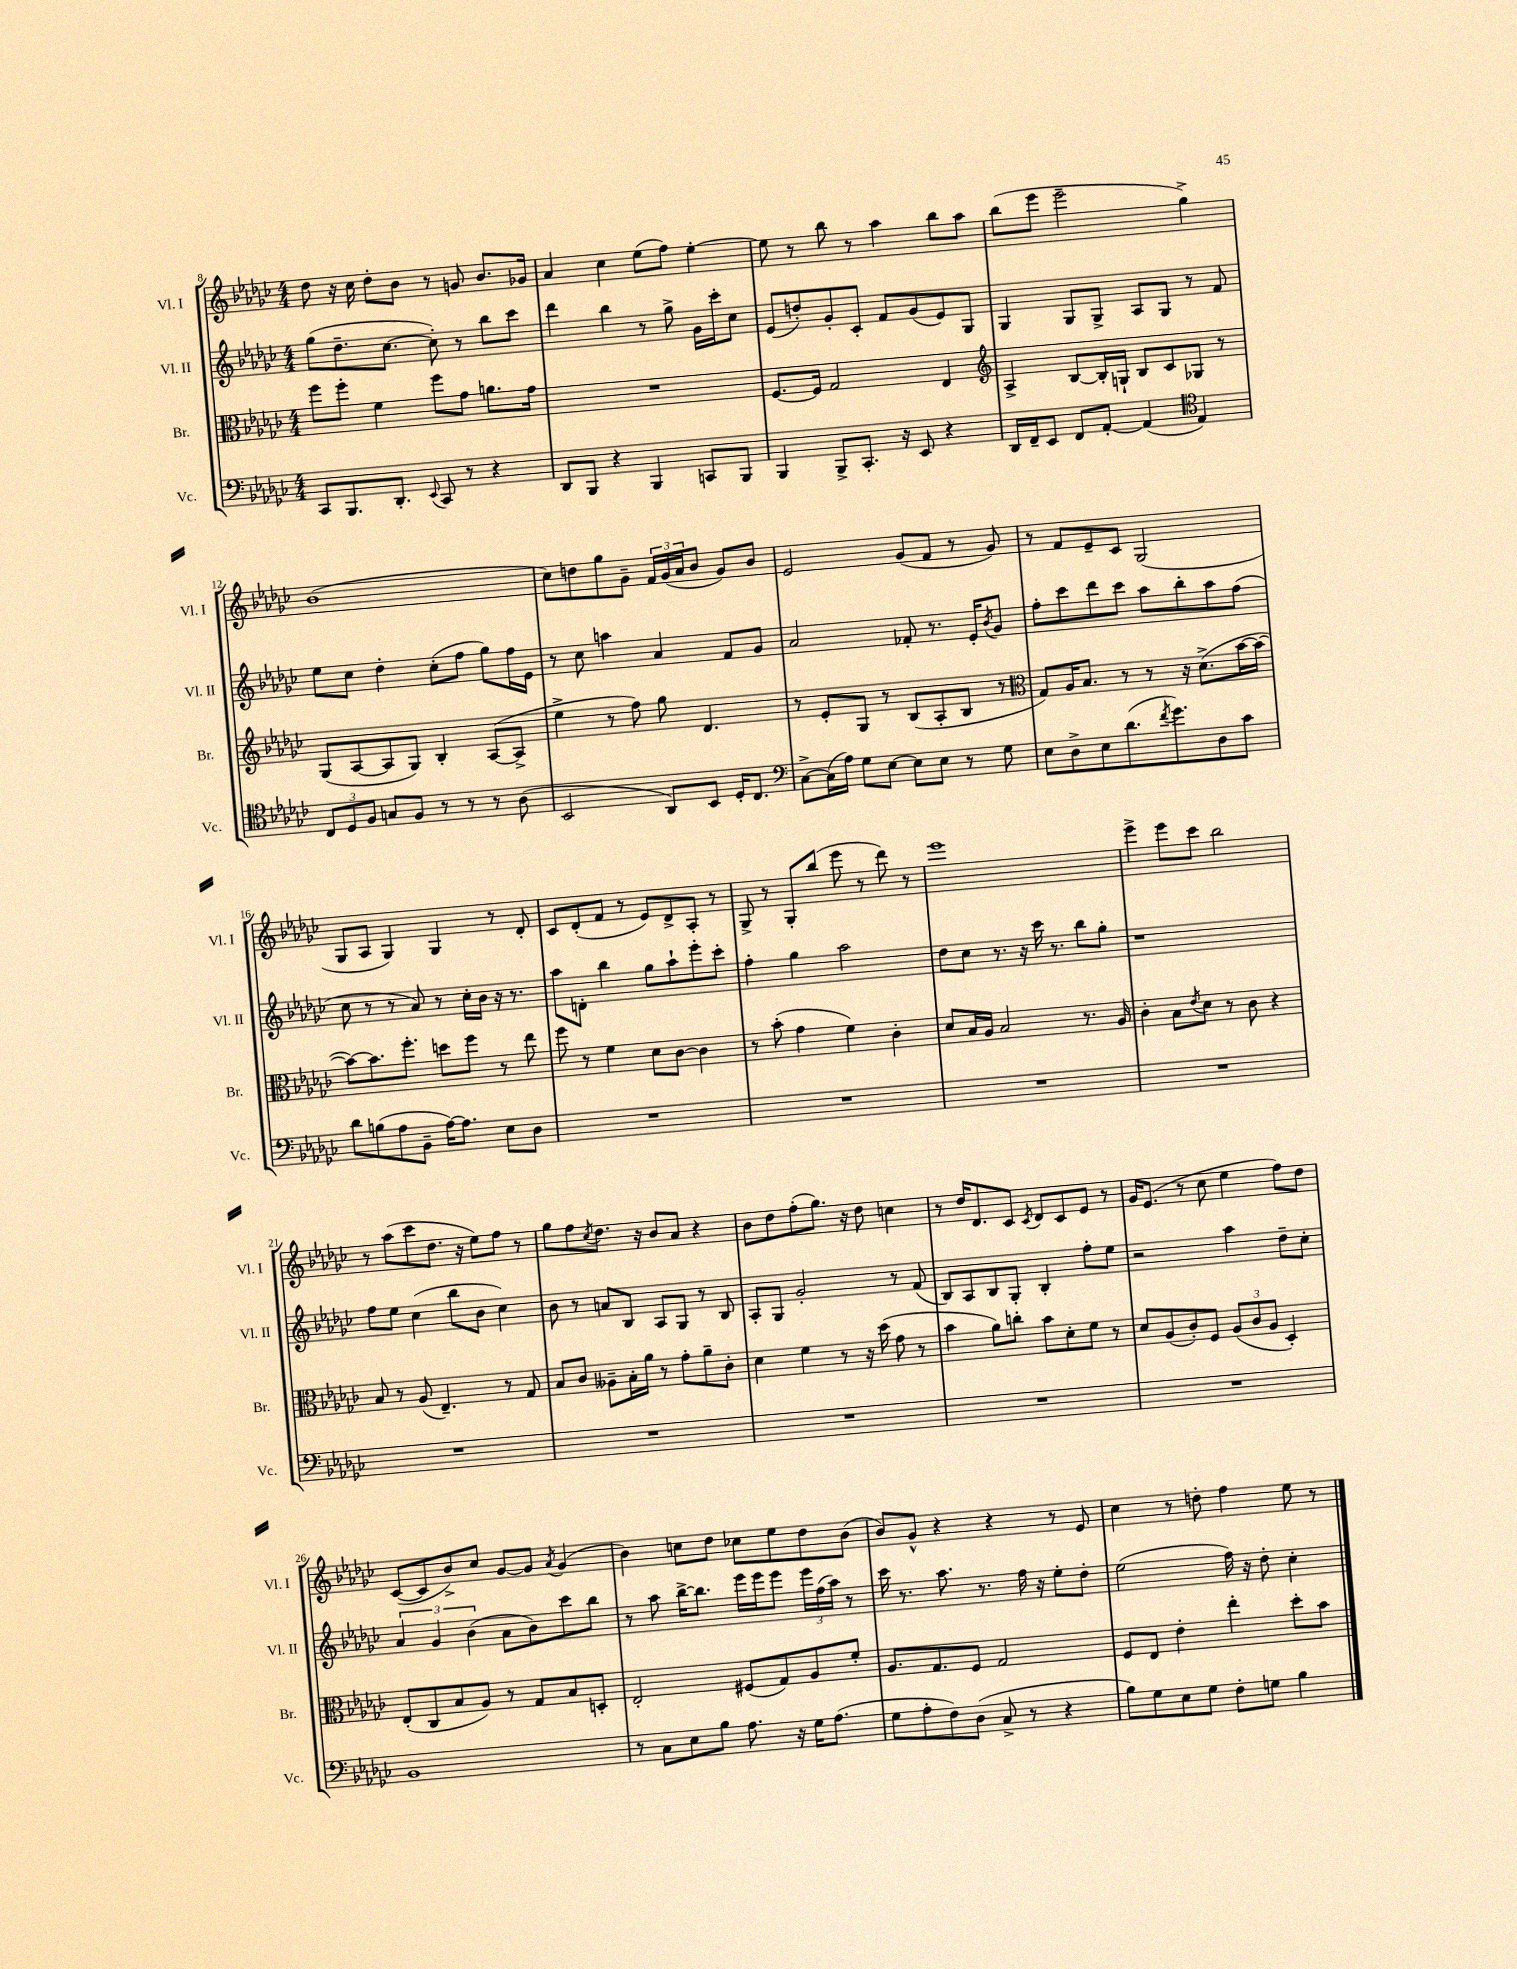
<<
\new StaffGroup <<
\new Staff = "s0" \with { instrumentName = "Vl. I" shortInstrumentName = "Vl. I" } {
    \clef treble \key ges \major \numericTimeSignature \time 4/4
    des''8 r16 ces''16 des''8-. bes'8 r8 g'8 bes'8. ges'16 |
    aes'4 ces''4 ees''8( f''8) ees''4~-. |
    ees''8 r8 bes''8 r8 aes''4 bes''8 aes''8 |
    bes''8( ees'''8 ees'''2-- ges''4->) |
    bes'1( |
    ces''8) d''8 ges''8 ges'8-- \tuplet 3/2 { f'16 ges'16( aes'16 } bes'8 ges'8) bes'8 |
    ees'2 ges'8( f'8 r8 ges'8) |
    r8 f'8 ees'8-- ces'8 ges2( |
    ges8 aes8 ges4) ges4 r8 des'8-. |
    ces'8 des'8-.( f'8 r8 ees'8) des'8-> aes8-. r8 |
    ges8-> r8 ges8-. bes''8( ees'''8 r8 des'''8) r8 |
    ees'''1 |
    ees'''4-> ees'''8 ces'''8 bes''2 |
    r8 aes''8( ces'''8 des''8. r16 ees''8) f''8 r8 |
    ges''8 f''8 \acciaccatura { ces''8 } des''8. r16 bes'8 aes'8 r4 |
    bes'8 des''8 f''8-.( ges''8.) r16 des''8 c''4 |
    r8 des''16 des'8. ces'8 \acciaccatura { ces'8 } des'8 ces'8 ees'8 r8 |
    ges'16 ees'8.( r8 ces''8 ees''4 f''8) des''8 |
    ces'8~( ces'8 bes'8->) ces''8 ges'8~ ges'8 \acciaccatura { aes'8 } ges'4( |
    bes'4) c''8 des''8 ces''8 ees''8 des''8 bes'8( |
    bes'8) ges'8-^ r4 r4 r8 ees'8 |
    ces''4 r8 d''8-. f''4 ees''8 r8 \bar "|." |
}
\new Staff = "s1" \with { instrumentName = "Vl. II" shortInstrumentName = "Vl. II" } {
    \clef treble \key ges \major \numericTimeSignature \time 4/4
    ges''8( des''8.-- ces''8.~ ces''8-.) r8 bes''8 ces'''8 |
    des'''4 bes''4 r8 ges''8-> ges'16 ces'''16-. ces''8 |
    ees'8( d''8-.) ges'8-. ces'8-. f'8 ges'8( ees'8) ges8 |
    ges4 ges8 ges8-> aes8 ges8 r8 f'8 |
    ees''8 ces''8 des''4-. ces''8-.( f''8 ges''8) f''16 ees'16 |
    r8 ces''8 a''4 aes'4 f'8 ges'8 |
    aes'2 fes'8-. r8. ees'16-. \acciaccatura { bes'8 } ges'8 |
    f''8-. ces'''8 des'''8 ces'''8 aes''8 bes''8-. aes''8 f''8( |
    ces''8 r8 r8 aes'8) r8 ces''16-. bes'16 r16 r8. |
    aes''8 d'8-. bes''4 ges''8 aes''8-! ees'''8-. ces'''8-. |
    f''4-. ges''4 aes''2 |
    des''8 ces''8 r8. r16 ces'''16 r8. bes''8 ges''8-. |
    r1 |
    f''8 ees''8 ces''4( bes''8 bes'8 ces''4) |
    bes'8 r8 a'8 bes8 aes8 ges8 r8 bes8 |
    aes8-. ges8 ges'2-. r8 f'8( |
    bes8) aes8 bes8 ges8-. bes4-. f''8-. ees''8 |
    r2 aes''4 des''8-- ces''8-. |
    \tuplet 3/2 { aes'4 ges'4 bes'4( } aes'8 bes'8) ces'''8 bes''8 |
    r8 aes''8 bes''16~-> bes''8. ees'''16 ees'''16 ees'''8 \tuplet 3/2 { ees'''16 f''16( aes''16) } r8 |
    ces'''16 r8. aes''8. r8. f''16 r16 ees''8-. des''8-. |
    ees''2( f''16) r16 des''8-. ces''4-. \bar "|." |
}
\new Staff = "s2" \with { instrumentName = "Br." shortInstrumentName = "Br." } {
    \clef alto \key ges \major \numericTimeSignature \time 4/4
    f''8 f''8-. f'4 f''8 ges'8 a'8. ges'16 |
    R1 |
    f8.~ f16 ges2 ees4 |
    \clef treble aes4-> bes8~ bes16-. g16-! bes8 ces'8 ges8 r8 |
    ges8( aes8~ aes8 ges8) bes4-. aes8~( aes8-> |
    ees''4-> r8 f''8) ges''8 des'4. |
    r8 ees'8-. ges8 r8 bes8( aes8-. bes8 r8 |
    \clef alto ges8) aes16 bes8. r8 r8 r16 des'8.->( bes'16~ bes'16~ |
    bes'8~) bes'8. f''8.-. d''8 f''8 r8 ees''8 |
    f''8 r8 f'4 des'8 ces'8~ ces'4 |
    r8 bes'8-.( ges'4 f'4) ces'4-. |
    des'8 bes16 aes16 bes2 r8. aes16 |
    ces'4-. bes8 \acciaccatura { ees'8 } des'8 r8 ces'8 r4 |
    bes8 r8 aes8( ees4.--) r8 ges8 |
    bes8 ces'8 aeses8-- bes16-. aes'16 r8 ges'8-. aes'8-- ces'8-. |
    des'4 f'4 r8 r16 des''16( ges'8 r8 |
    bes'4 aes'8) c''8-. bes'8 des'8-. f'8 r8 |
    des'8 aes8( ces'8-.) f8 \tuplet 3/2 { aes8( ces'8 aes8 } des4-.) |
    ees8-.( ces8 bes8 aes8) r8 ges8 bes8 d8-. |
    ees2-. fis8( ges8) aes8 f'8-. |
    aes8. ges8. f8 ges2 |
    f8 ees8 ees'4-. ees''4-. des''8-. bes'8 \bar "|." |
}
\new Staff = "s3" \with { instrumentName = "Vc." shortInstrumentName = "Vc." } {
    \clef bass \key ges \major \numericTimeSignature \time 4/4
    ces,8 bes,,8. des,8.-. \appoggiatura { ees,8 } ces,8 r8 r4 |
    des,8 bes,,8 r4 bes,,4 c,8 bes,,8 |
    bes,,4 bes,,8-> ces,8.-. r16 ees,8 r4 |
    des,16 f,16-- ees,8 f,8 aes,8~-. aes,4( \clef tenor ees4) |
    \tuplet 3/2 { ces8 des8 f8 } g8 f8 r8 r8 r8 aes8( |
    bes,2 aes,8) bes,8 des16-. ces8. |
    \clef bass ces8~-> ces16( aes16) ges8 ees8~ ees8 ees8 r8 ges8 |
    ees8 des8-> ees8 des'8.( \acciaccatura { f'8 } ges'8.) des8 ces'8 |
    des'8 b8( aes8 bes,8-- aes16~) aes8. ees8 des8 |
    R1 |
    R1 |
    R1 |
    R1 |
    R1 |
    R1 |
    R1 |
    R1 |
    R1 |
    bes,1 |
    r8 ces8 ees8 bes8 aes8. r16 ges16 aes8.( |
    ges8 aes8-. f8) des8( ces8-> r8 r4 |
    bes8) ges8 ees8 ges8 f8-. g8 bes4 \bar "|." |
}
>>
>>
\layout { \context { \Score currentBarNumber = #8 } }
